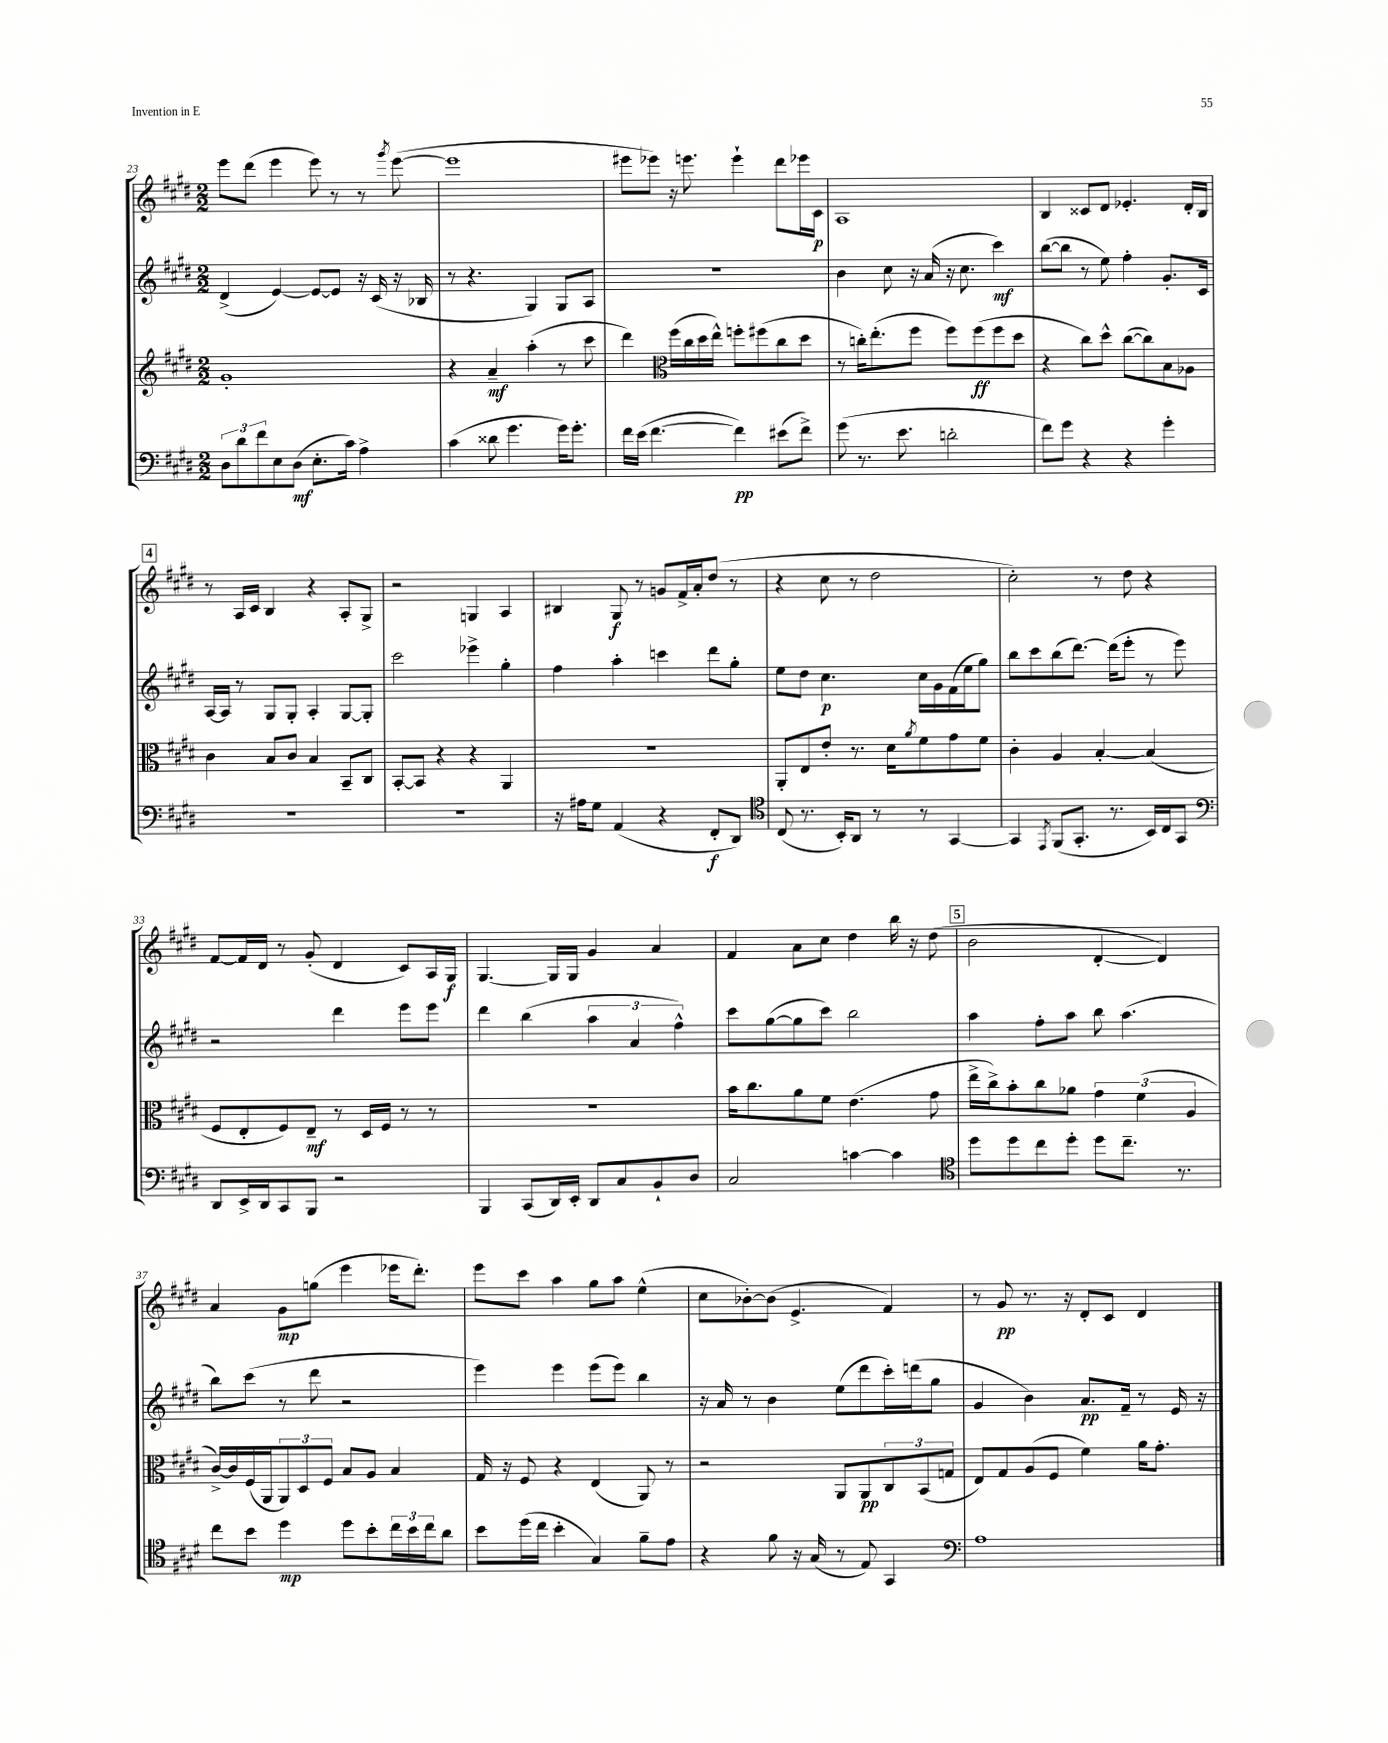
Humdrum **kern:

**kern	**dynam	**kern	**dynam	**kern	**dynam	**kern	**dynam
*part4	*part4	*part3	*part3	*part2	*part2	*part1	*part1
*staff4	*staff4	*staff3	*staff3	*staff2	*staff2	*staff1	*staff1
*clefF4	*	*clefG2	*	*clefG2	*	*clefG2	*
*k[f#c#g#d#]	*	*k[f#c#g#d#]	*	*k[f#c#g#d#]	*	*k[f#c#g#d#]	*
*M2/2	*	*M2/2	*	*M2/2	*	*M2/2	*
=23	=23	=23	=23	=23	=23	=23	=23
12D#\L	.	1g#'	.	(4d#^/	.	8eee\L	.
12d#\	.	.	.	.	.	.	.
.	.	.	.	.	.	(8ddd#\J	.
12f#\	.	.	.	.	.	.	.
8E\	.	.	.	[4e/)	.	4eee\	.
(8D#\J	mf	.	.	.	.	.	.
8.E'\L	.	.	.	8e/L_	.	8eee\)	.
.	.	.	.	8e/J]	.	8r	.
16c#\Jk)	.	.	.	.	.	.	.
4A^\	.	.	.	16r	.	8r	.
.	.	.	.	(16c#/	.	.	.
.	.	.	.	.	.	8qggg#/	.
.	.	.	.	16r	.	([8eee\	.
.	.	.	.	16B-X/	.	.	.
=24	=24	=24	=24	=24	=24	=24	=24
(4c#\	.	4r	.	8r	.	1eee]	.
.	.	.	.	4.r	.	.	.
8d##X\	.	4a~/	mf	.	.	.	.
4.g#\	.	.	.	.	.	.	.
.	.	(4aa'\	.	4G#/)	.	.	.
16g#\KL)	.	8r	.	8G#/L	.	.	.
8.g#'\J	.	.	.	.	.	.	.
.	.	8ccc#\	.	8A/J	.	.	.
=25	=25	=25	=25	=25	=25	=25	=25
16f#\LL	.	4ddd#\)	.	1r	.	8eee#X\L	.
(16e\JJ	.	.	.	.	.	.	.
[4.f#\	.	.	.	.	.	8eee-X\J)	.
*	*	*clefC3	*	*	*	*	*
.	.	(16ff#\LL	.	.	.	16r	.
.	.	16cc#\	.	.	.	8.eeen\	.
.	.	16dd#\	.	.	.	.	.
.	.	16ee^^\JJ)	.	.	.	.	.
4f#\])	pp	8ffn'\L	.	.	.	4eee`\	.
.	.	(8ff#X\	.	.	.	.	.
(8e#X\L	.	8cc#\	.	.	.	8ddd#\L	.
8f#^\J)	.	8dd#\J	.	.	.	16eee-X\L	.
.	.	.	.	.	.	16c#\JJ	p
=26	=26	=26	=26	=26	=26	=26	=26
(8g#\	.	8r	.	4b\	.	1A	.
8.r	.	16ccn'\KL)	.	.	.	.	.
.	.	(8.ee'\	.	.	.	.	.
.	.	.	.	8cc#\	.	.	.
8.e\	.	.	.	.	.	.	.
.	.	8ff#\J	.	16r	.	.	.
.	.	.	.	(16a/	.	.	.
2dn'\	.	8ff#\L)	.	16r	.	.	.
.	.	.	.	8.cc#\	.	.	.
.	.	(8ff#\	ff	.	.	.	.
.	.	8ff#\	.	4ccc#\)	mf	.	.
.	.	8dd#\J	.	.	.	.	.
=27	=27	=27	=27	=27	=27	=27	=27
8f#\L)	.	4r	.	([8bb\L	.	4B/	.
8g#\J	.	.	.	8bb\J]	.	.	.
4r	.	8cc#\L)	.	8r	.	8c##X/L	.
.	.	8dd#^^\J	.	8ee\)	.	8d#/J	.
4r	.	([8cc#\L	.	4ff#'\	.	4.e-X'/	.
.	.	8cc#\])	.	.	.	.	.
4g#'\	.	8B\	.	8.g#'/L	.	.	.
.	.	8A-X\J	.	.	.	16d#'/LL	.
.	.	.	.	16c#/Jk	.	16B/JJ	.
!!LO:LB:g=z
!!LO:REH:place=s1:t=4
=28	=28	=28	=28	=28	=28	=28	=28
1r	.	4c#\	.	[16A/LL	.	8r	.
.	.	.	.	16A/JJ]	.	.	.
.	.	.	.	8r	.	16A/LL	.
.	.	.	.	.	.	16c#/JJ	.
.	.	8B/L	.	8G#/L	.	4B/	.
.	.	8c#/J	.	8G#'/J	.	.	.
.	.	4B/	.	4A'/	.	4r	.
.	.	8BB~/L	.	[8G#/L	.	8A'/L	.
.	.	8C#/J	.	8G#'/J]	.	8G#^/J	.
=29	=29	=29	=29	=29	=29	=29	=29
1r	.	[8BB'/L	.	2ccc#\	.	2r	.
.	.	8BB/J]	.	.	.	.	.
.	.	4r	.	.	.	.	.
.	.	4r	.	4eee-X^\	.	4Gn/	.
.	.	4AA/	.	4gg#'\	.	4A/	.
=30	=30	=30	=30	=30	=30	=30	=30
16r	.	1r	.	4ff#\	.	4B#X/	.
16A#X\KL	.	.	.	.	.	.	.
8G#\J	.	.	.	.	.	.	.
(4AA/	.	.	.	4aa'\	.	8G#/	f
.	.	.	.	.	.	8r	.
4r	.	.	.	4cccn\	.	8gn/L	.
.	.	.	.	.	.	16f#^/L	.
.	.	.	.	.	.	16a'/J	.
8FF#'/L	f	.	.	8ddd#\L	.	(8dd#/J	.
8DD#/J)	.	.	.	8gg#'\J	.	8r	.
=31	=31	=31	=31	=31	=31	=31	=31
*clefC4	*	*	*	*	*	*	*
(8C#/	.	8AA'/L	.	8ee\L	.	4r	.
8.r	.	8E/	.	8dd#\J	.	.	.
.	.	8e'/J	.	4.cc#\	p	8cc#\	.
16BB'/KL)	.	.	.	.	.	.	.
8AA/J	.	8.r	.	.	.	8r	.
8r	.	.	.	.	.	2dd#\	.
.	.	16d#\KL	.	.	.	.	.
.	.	8qa/	.	.	.	.	.
8r	.	8f#\	.	16cc#\LL	.	.	.
.	.	.	.	16g#\	.	.	.
[4GG#/	.	8g#\	.	(16f#\	.	.	.
.	.	.	.	16ee\J	.	.	.
.	.	8f#\J	.	8gg#\J)	.	.	.
=32	=32	=32	=32	=32	=32	=32	=32
4GG#/]	.	4c#'\	.	8bb\L	.	2cc#'\)	.
.	.	.	.	8ccc#\	.	.	.
8qEE/	.	.	.	.	.	.	.
(8FF#/L	.	4A/	.	(8bb\	.	.	.
8.GG#'/J	.	.	.	[8.ddd#\J)	.	.	.
.	.	[4B'/	.	.	.	8r	.
8.r	.	.	.	(16ddd#\KL]	.	.	.
.	.	.	.	8eee'\J	.	8dd#\	.
16BB/LL)	.	(4B/]	.	8r	.	4r	.
16C#/J	.	.	.	.	.	.	.
8GG#/J	.	.	.	8eee\)	.	.	.
!!LO:LB:g=z
=33	=33	=33	=33	=33	=33	=33	=33
*clefF4	*	*	*	*	*	*	*
8DD#/L	.	8F#/L	.	2r	.	[8f#/L	.
16EE^/L	.	8E'/	.	.	.	16f#/L]	.
16DD#/J	.	.	.	.	.	16d#/JJ	.
8CC#/	.	8F#/)	.	.	.	8r	.
8BBB/J	.	8E~/J	mf	.	.	(8g#'/	.
2r	.	8r	.	4ddd#\	.	4d#/	.
.	.	16D#/LL	.	.	.	.	.
.	.	16F#/JJ	.	.	.	.	.
.	.	8r	.	8eee\L	.	8c#/L)	.
.	.	8r	.	8eee\J	.	16A/L	.
.	.	.	.	.	.	16G#/JJ	f
=34	=34	=34	=34	=34	=34	=34	=34
4BBB/	.	1r	.	4ddd#\	.	[4.G#/	.
(8CC#/L	.	.	.	(4bb\	.	.	.
16DD#/L)	.	.	.	.	.	16G#/LL]	.
16EE'/JJ	.	.	.	.	.	16G#/JJ	.
8DD#/L	.	.	.	6aa\	.	4g#/	.
8C#/	.	.	.	.	.	.	.
.	.	.	.	6a/	.	.	.
8BB`/	.	.	.	.	.	4a/	.
.	.	.	.	6ff#^^\)	.	.	.
8D#/J	.	.	.	.	.	.	.
=35	=35	=35	=35	=35	=35	=35	=35
2C#/	.	16b\KL	.	8ccc#\L	.	4f#/	.
.	.	8.cc#\	.	.	.	.	.
.	.	.	.	([8gg#\	.	.	.
.	.	8a\	.	8gg#\]	.	8a\L	.
.	.	8f#\J	.	8ccc#\J)	.	8cc#\J	.
[4cn\	.	(4.e\	.	2bb\	.	4dd#\	.
4c\]	.	.	.	.	.	16bb\	.
.	.	.	.	.	.	16r	.
.	.	8g#\	.	.	.	(8dd#\	.
!!LO:REH:place=s1:t=5
=36	=36	=36	=36	=36	=36	=36	=36
*clefC4	*	*	*	*	*	*	*
8dd#\L	.	16ee^\LL	.	4aa\	.	2b\	.
.	.	16cc#^\J)	.	.	.	.	.
8dd#\	.	8b'\	.	.	.	.	.
8cc#\	.	8cc#\	.	8ff#'\L	.	.	.
8dd#'\J	.	8a-X\J	.	8aa\J	.	.	.
8dd#\L	.	6g#\	.	8bb\	.	[4d#'/	.
8.cc#~\J	.	.	.	(4.aa\	.	.	.
.	.	(6f#\	.	.	.	.	.
.	.	.	.	.	.	4d#/])	.
8.r	.	.	.	.	.	.	.
.	.	6A/	.	.	.	.	.
!!LO:LB:g=z
=37	=37	=37	=37	=37	=37	=37	=37
8cc#\L	.	[16c#^/LL)	.	8bb\L)	.	4a/	.
.	.	16c#/]	.	.	.	.	.
8b\J	.	(16F#/	.	(8ccc#\J	.	.	.
.	.	16AA/J	.	.	.	.	.
4dd#\	mp	12AA/)	.	8r	.	8g#\L	mp
.	.	12D#/	.	.	.	.	.
.	.	.	.	8ddd#\	.	(8ggn\J	.
.	.	12F#/J	.	.	.	.	.
8dd#\L	.	8B/L	.	2r	.	4eee\	.
8b'\	.	8A/J	.	.	.	.	.
24cc#\L	.	4B/	.	.	.	16eee-X\KL	.
24b\	.	.	.	.	.	.	.
.	.	.	.	.	.	8.ddd#'\J)	.
24cc#\J	.	.	.	.	.	.	.
8a\J	.	.	.	.	.	.	.
=38	=38	=38	=38	=38	=38	=38	=38
8b\L	.	16G#/	.	4eee\)	.	8eee\L	.
.	.	16r	.	.	.	.	.
(16dd#\L	.	8F#/	.	.	.	8ccc#\J	.
16cc#\JJ	.	.	.	.	.	.	.
4b'\	.	4r	.	4eee\	.	4aa\	.
4G#/)	.	(4E/	.	(8eee\L	.	8gg#\L	.
.	.	.	.	8eee\J)	.	8aa\J	.
8f#~\L	.	8AA/)	.	4bb\	.	(4ee^^\	.
8e\J	.	8r	.	.	.	.	.
=39	=39	=39	=39	=39	=39	=39	=39
4r	.	2r	.	16r	.	8cc#\L	.
.	.	.	.	16a/	.	.	.
.	.	.	.	8r	.	[8b-X'\)	.
8f#\	.	.	.	4b\	.	(8b-\J]	.
16r	.	.	.	.	.	4.e^/	.
(16G#/	.	.	.	.	.	.	.
8r	.	8AA/L	.	(8ee\L	.	.	.
8E/)	.	8AA/	pp	8ddd#\	.	.	.
4GG#/	.	12C#/	.	16ccc#'\L)	.	4f#/)	.
.	.	.	.	(16dddn\J	.	.	.
.	.	(12BB/	.	.	.	.	.
.	.	.	.	8gg#\J	.	.	.
.	.	12Gn/J	.	.	.	.	.
=40	=40	=40	=40	=40	=40	=40	=40
*clefF4	*	*	*	*	*	*	*
1A	.	8E/L)	.	4g#/	.	8r	.
.	.	8G#/	.	.	.	8g#/	pp
.	.	(8A/	.	4b\)	.	8.r	.
.	.	8F#/J	.	.	.	.	.
.	.	.	.	.	.	16r	.
.	.	4f#\)	.	8.a/L	pp	8d#'/L	.
.	.	.	.	.	.	8c#/J	.
.	.	.	.	16f#~/Jk	.	.	.
.	.	16a\KL	.	8r	.	4d#/	.
.	.	8.g#'\J	.	.	.	.	.
.	.	.	.	16e/	.	.	.
.	.	.	.	16r	.	.	.
==	==	==	==	==	==	==	==
*-	*-	*-	*-	*-	*-	*-	*-
